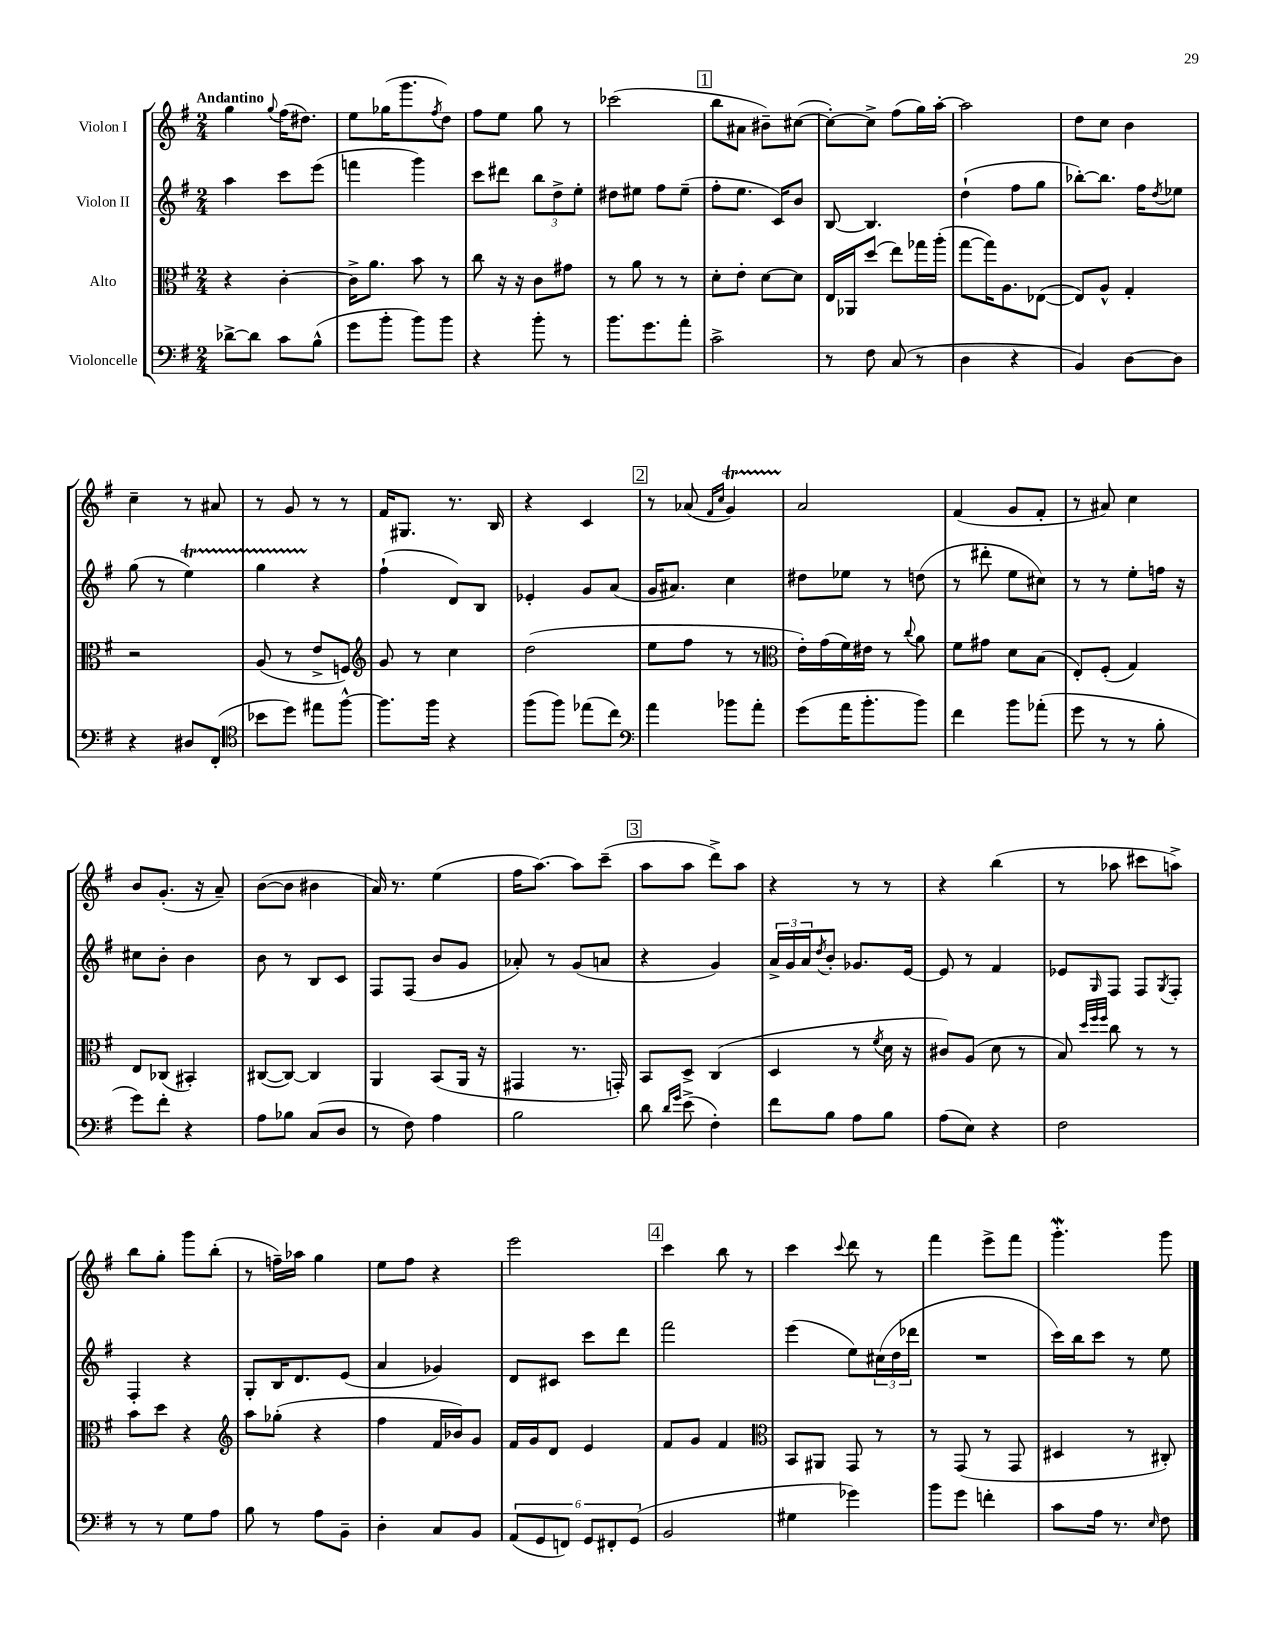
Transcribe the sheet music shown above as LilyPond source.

<<
\new StaffGroup <<
\new Staff = "s0" \with { instrumentName = "Violon I" } {
    \clef treble \key g \major \numericTimeSignature \time 2/4 \tempo "Andantino"
    g''4 \appoggiatura { g''8 } fis''16( dis''8.) |
    e''8 ges''16( g'''8. \acciaccatura { fis''8 } d''8) |
    fis''8 e''8 g''8 r8 |
    ces'''2( |
    \mark \markup { \box "1" } b''8 ais'8 bis'8--) cis''8~( |
    cis''8~-.) cis''8-> fis''8( g''16) a''16~-. |
    a''2 |
    d''8 c''8 b'4 |
    c''4-- r8 ais'8 |
    r8 g'8 r8 r8 |
    fis'16 gis8. r8. b16 |
    r4 c'4 |
    \mark \markup { \box "2" } r8 aes'8( \grace { fis'16 c''16 } g'4\startTrillSpan) |
    a'2\stopTrillSpan |
    fis'4( g'8 fis'8-. |
    r8 ais'8) c''4 |
    b'8 g'8.-.( r16 a'8--) |
    b'8~( b'8 bis'4 |
    a'16) r8. e''4( |
    fis''16 a''8.~) a''8 c'''8--( |
    \mark \markup { \box "3" } a''8 a''8 d'''8->) a''8 |
    r4 r8 r8 |
    r4 b''4( |
    r8 aes''8 cis'''8 a''8->) |
    b''8 g''8-. g'''8 b''8-.( |
    r8 f''16--) aes''16 g''4 |
    e''8 fis''8 r4 |
    e'''2 |
    \mark \markup { \box "4" } c'''4 b''8 r8 |
    c'''4 \appoggiatura { c'''8 } d'''8 r8 |
    fis'''4 e'''8-> fis'''8 |
    g'''4.-.\mordent g'''8 \bar "|." |
}
\new Staff = "s1" \with { instrumentName = "Violon II" } {
    \clef treble \key g \major \numericTimeSignature \time 2/4
    a''4 c'''8 e'''8( |
    f'''4 g'''4) |
    c'''8 dis'''8 \tuplet 3/2 { b''8 d''8-> e''8-. } |
    dis''8 eis''8 fis''8 eis''8--( |
    \mark \markup { \box "1" } fis''8-. e''8. c'16) b'8 |
    b8~ b4. |
    d''4-!( fis''8 g''8 |
    bes''8~-.) bes''8. fis''16 \acciaccatura { d''8 } ees''8 |
    g''8( r8 e''4\startTrillSpan) |
    g''4 r4\stopTrillSpan |
    fis''4-!( d'8) b8 |
    ees'4-. g'8 a'8( |
    \mark \markup { \box "2" } g'16 ais'8.) c''4 |
    dis''8 ees''8 r8 d''8( |
    r8 dis'''8-. e''8 cis''8) |
    r8 r8 e''8-. f''16 r16 |
    cis''8 b'8-. b'4 |
    b'8 r8 b8 c'8 |
    fis8 fis8( b'8 g'8 |
    aes'8-.) r8 g'8( a'8 |
    \mark \markup { \box "3" } r4 g'4) |
    \tuplet 3/2 { a'16-> g'16 a'16 } \acciaccatura { d''8 } b'8-. ges'8. e'16~ |
    e'8 r8 fis'4 |
    ees'8 \grace { g16 } fis8 fis8 \acciaccatura { g8 } fis8-. |
    fis4-. r4 |
    g8-. b16 d'8. e'8( |
    a'4 ges'4) |
    d'8 cis'8 c'''8 d'''8 |
    \mark \markup { \box "4" } fis'''2 |
    e'''4( e''8) \tuplet 3/2 { cis''16( d''16 des'''16 } |
    R2 |
    c'''16) b''16 c'''8 r8 e''8 \bar "|." |
}
\new Staff = "s2" \with { instrumentName = "Alto" } {
    \clef alto \key g \major \numericTimeSignature \time 2/4
    r4 c'4~-. |
    c'16-> a'8. b'8 r8 |
    c''8 r16 r16 c'8 gis'8 |
    r8 a'8 r8 r8 |
    \mark \markup { \box "1" } d'8-. e'8-. d'8~ d'8 |
    e16 aes,16 d''8( e''8) ges''16 a''16-.( |
    g''8~ g''16) a8. ees8~( |
    ees8) a8-^ g4-. |
    r2 |
    a8( r8 e'8-> f8) |
    \clef treble g'8 r8 c''4 |
    d''2( |
    \mark \markup { \box "2" } e''8 fis''8 r8 r8 |
    \clef alto e'16-.) g'16( fis'16) eis'16 r8 \appoggiatura { c''8 } a'8 |
    fis'8 gis'8 d'8 b8( |
    e8-.) fis8-.( g4) |
    e8 ces8( bis,4-.) |
    cis8~( cis8~) cis4 |
    a,4 b,8( a,16 r16 |
    gis,4 r8. g,16-.) |
    \mark \markup { \box "3" } b,8 d8-> c4( |
    d4 r8 \acciaccatura { fis'8 } d'16 r16 |
    cis'8) a8( d'8 r8 |
    b8) \grace { d''32 fis''32 fis''32 } c''8 r8 r8 |
    b'8 d''8 r4 |
    \clef treble a''8 ges''8-.( r4 |
    fis''4 fis'16 bes'16) g'8 |
    fis'16 g'16 d'8 e'4 |
    \mark \markup { \box "4" } fis'8 g'8 fis'4 |
    \clef alto b,8 ais,8 g,8 r8 |
    r8 g,8( r8 g,8 |
    dis4 r8 cis8-.) \bar "|." |
}
\new Staff = "s3" \with { instrumentName = "Violoncelle" } {
    \clef bass \key g \major \numericTimeSignature \time 2/4
    des'8~-> des'8 c'8 b8-^( |
    g'8 b'8-. b'8) b'8 |
    r4 b'8-. r8 |
    b'8. g'8. a'8-. |
    \mark \markup { \box "1" } c'2-> |
    r8 fis8 c8( r8 |
    d4 r4 |
    b,4) d8~ d8 |
    r4 dis8 fis,8-.( |
    \clef tenor bes'8 d''8) eis''8 fis''8~-^ |
    fis''8. fis''16 r4 |
    fis''8( fis''8) ees''8( c''8) |
    \mark \markup { \box "2" } \clef bass a'4 bes'8 a'8-. |
    g'8( a'16 b'8.-. b'8) |
    fis'4 b'8 aes'8-.( |
    g'8 r8 r8 b8-. |
    g'8) fis'8-. r4 |
    a8 bes8 c8( d8 |
    r8 fis8) a4 |
    b2 |
    \mark \markup { \box "3" } d'8 \grace { d'16 g'16 } e'8->( fis4-.) |
    fis'8 b8 a8 b8 |
    a8( e8) r4 |
    fis2 |
    r8 r8 g8 a8 |
    b8 r8 a8 b,8-- |
    d4-. c8 b,8 |
    \tuplet 6/4 { a,8( g,8 f,8) g,8 fis,8-. g,8( } |
    \mark \markup { \box "4" } b,2 |
    gis4 ges'4) |
    b'8 g'8 f'4-. |
    c'8 a16 r8. \grace { e16 } fis8 \bar "|." |
}
>>
>>
\layout { \context { \Score \remove "Bar_number_engraver" } }
